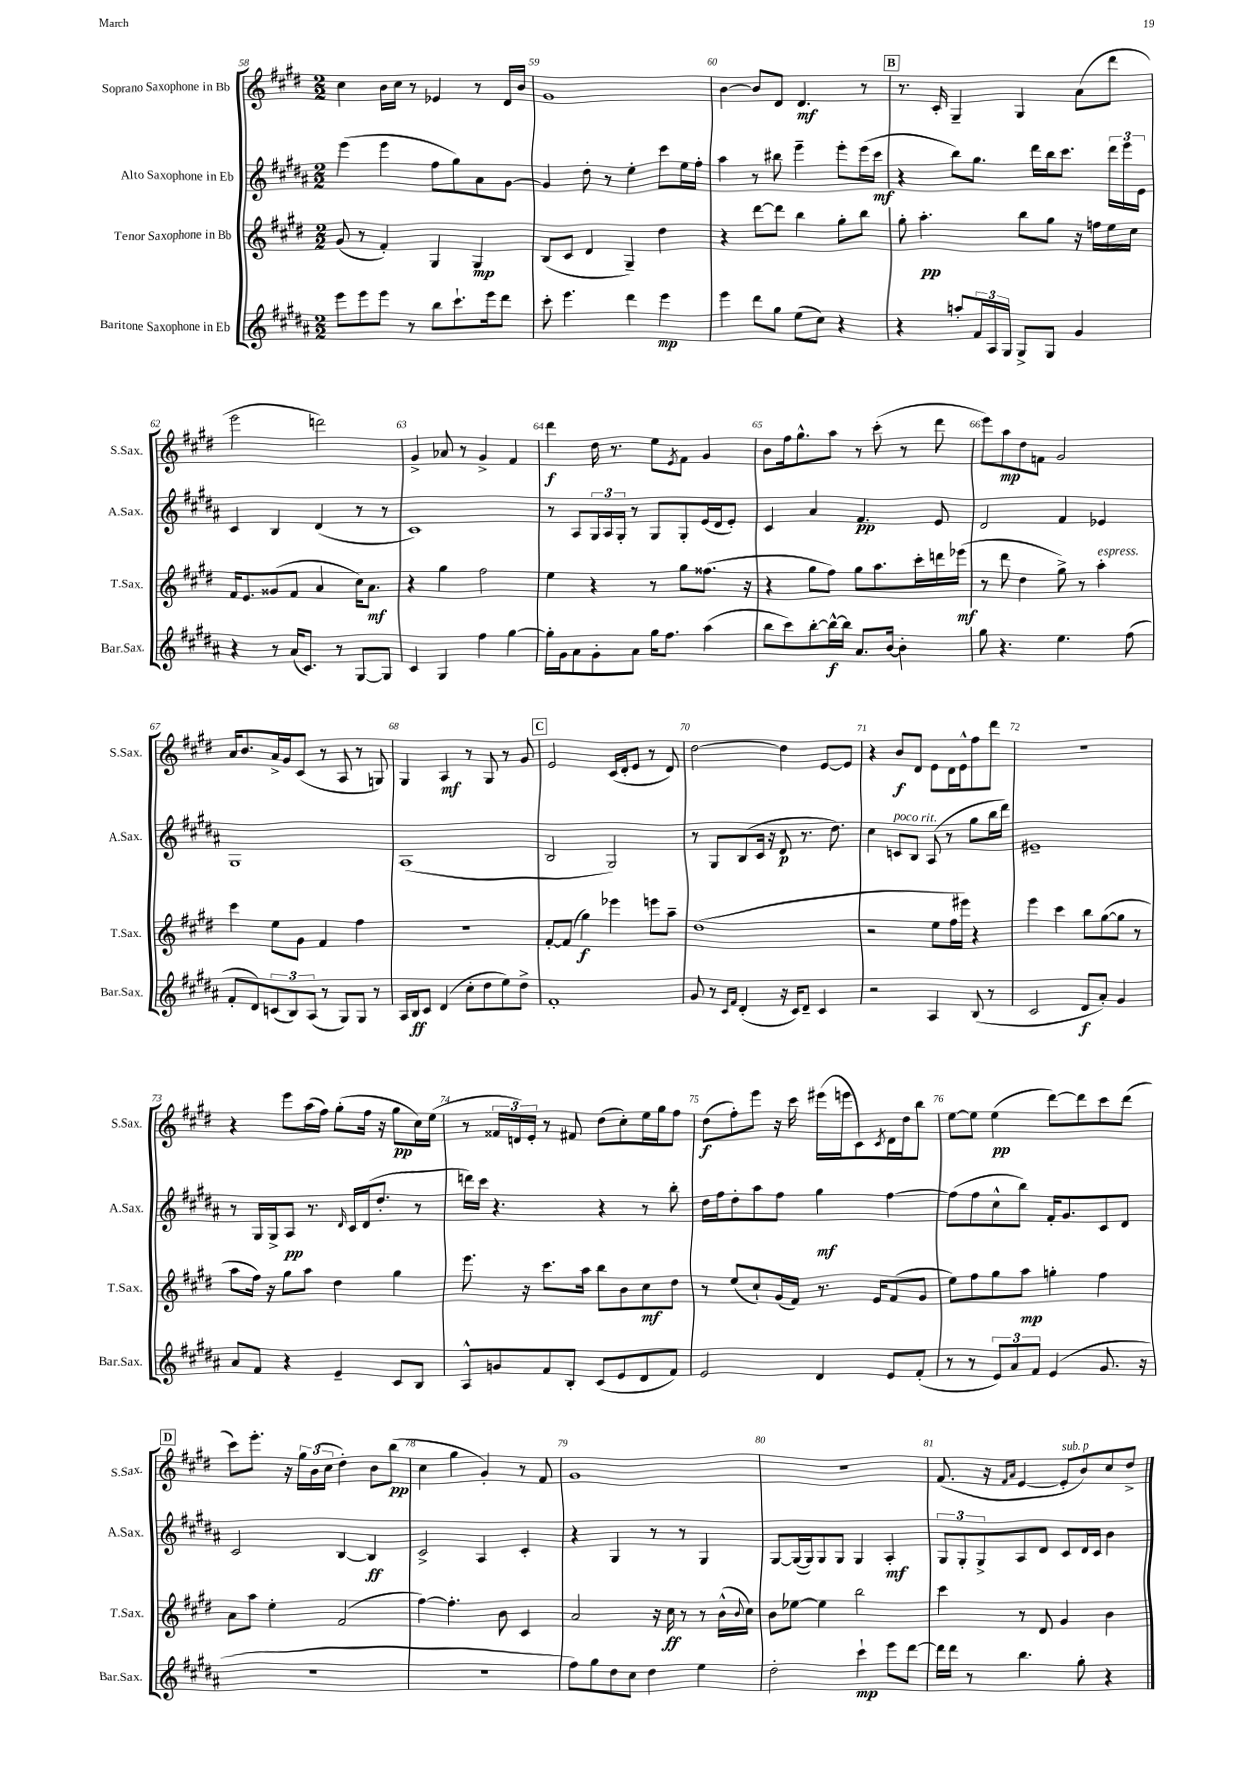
<<
\new StaffGroup <<
\new Staff = "s0" \with { instrumentName = "Soprano Saxophone in Bb" shortInstrumentName = "S.Sax." } {
    \clef treble \key e \major \numericTimeSignature \time 2/2
    cis''4 b'16 cis''16 r8 ees'4 r8 dis'16 b'16 |
    gis'1 |
    b'4~ b'8 dis'8 dis'4.\mf r8 |
    \mark \markup { \box "B" } r8. cis'16-. gis4-- gis4 a'8( dis'''8 |
    e'''2 d'''2) |
    gis'4-> aes'8 r8 gis'4-> fis'4 |
    dis'''4\f dis''16 r8. e''8 \acciaccatura { e'8 } fis'8 gis'4 |
    b'8 fis''16 gis''8.-^ a''8 r8 cis'''8-.( r8 dis'''8 |
    e'''8) a''8\mp dis''8 f'8 gis'2 |
    a'16 b'8. a'16-> gis'16 cis'8( r8 a8 r8 g8) |
    gis4 a4\mf r8 gis8 r8 gis'8 |
    \mark \markup { \box "C" } e'2 cis'16( dis'16-. e'8 r8 dis'8) |
    dis''2~ dis''4 e'8~ e'8 |
    r4 b'8\f dis'8 e'8 dis'16 e'16-^ fis''8 dis'''8 |
    R1 |
    r4 e'''8 a''16( fis''16) gis''8-.( fis''16 r16 gis''8\pp cis''16) e''16( |
    r8 \tuplet 3/2 { fisis'16 d'16) e'16-. } r8 fis'8 dis''8( cis''8-.) e''16 gis''16 fis''8 |
    dis''8\f( fis''8-.) e'''8 r16 cis'''16 eis'''16( e'''16 cis'8) \acciaccatura { cis'8 } dis'16 dis''16 b''8 |
    e''8~ e''8 e''4\pp( dis'''8~) dis'''8 cis'''8 dis'''8( |
    \mark \markup { \box "D" } cis'''8) e'''8.-. r16 \tuplet 3/2 { gis''16 b'16( cis''16 } dis''4-.) b'8 b''8\pp( |
    cis''4 gis''4 gis'4-.) r8 fis'8 |
    gis'1 |
    R1 |
    fis'8.( r16 \grace { fis'16 a'16 } e'4~ e'8-.^\markup { \italic "sub. p" } b'8) cis''8 dis''8-> \bar "|." |
}
\new Staff = "s1" \with { instrumentName = "Alto Saxophone in Eb" shortInstrumentName = "A.Sax." } {
    \clef treble \key b \major \numericTimeSignature \time 2/2
    e'''4( e'''4 fis''8 gis''8) ais'8 gis'8~ |
    gis'4 dis''8-. r8 e''4-. cis'''8 e''16 fis''16-. |
    ais''4 r8 bis''8 e'''4-- e'''8-. e'''16( cis'''16\mf |
    \mark \markup { \box "B" } r4 b''8) gis''8. dis'''16 b''16 cis'''8. \tuplet 3/2 { dis'''16 e'''16 e'16 } |
    cis'4 b4 dis'4( r8 r8 |
    cis'1) |
    r8 ais8 \tuplet 3/2 { gis16 ais16 gis16-. } r8 gis8 gis8-. e'16( dis'16 e'8-.) |
    cis'4 ais'4 fis'4.\pp e'8 |
    dis'2 fis'4 ees'4 |
    gis1 |
    ais1( |
    \mark \markup { \box "C" } b2 gis2) |
    r8 gis8 b8( cis'16 r16 dis'8\p r8. dis''8.) |
    cis''4 c'8^\markup { \italic "poco rit." } b8 ais8( r8 gis''8 b''16 dis'''16) |
    eis'1-- |
    r8 gis16 gis16-> ais8\pp r8. \grace { dis'16 } cis'16 dis'16( dis''8.-. r8 |
    d'''16) cis'''16 r4. r4 r8 b''8-. |
    dis''16 fis''16 dis''8-. ais''8 fis''8 gis''4\mf fis''4~ |
    fis''8( fis''8 cis''8-^ b''8) fis'16-. gis'8. cis'8 dis'8 |
    \mark \markup { \box "D" } cis'2 b4~ b4\ff |
    cis'2-> ais4 cis'4-. |
    r4 gis4 r8 r8 gis4 |
    gis8~ gis16~( gis16) gis8 gis8 gis4 ais4-.\mf |
    \tuplet 3/2 { gis8 gis8-. gis8-> } ais8 dis'8 cis'8 dis'16 cis'16 b'4 \bar "|." |
}
\new Staff = "s2" \with { instrumentName = "Tenor Saxophone in Bb" shortInstrumentName = "T.Sax." } {
    \clef treble \key e \major \numericTimeSignature \time 2/2
    gis'8( r8 fis'4-.) gis4 gis4\mp |
    b8( cis'8 dis'4 gis4--) dis''4 |
    r4 dis'''8~ dis'''8 b''4 gis''8-. b''8 |
    \mark \markup { \box "B" } gis''8-. a''4.-.\pp b''8 gis''8 r16 f''16 e''16 cis''16 |
    fis'16 e'8. gisis'8( fis'8 a'4 cis''16) a'8.\mf |
    r4 gis''4 fis''2 |
    e''4 r4 r8 gis''8 fisis''8.( r16 |
    r4 gis''8 fis''8) gis''8 a''8. cis'''16-. d'''16 ees'''16\mf( |
    r8 dis'''8 dis''4 gis''8->) r8 a''4-.^\markup { \italic "espress." } |
    cis'''4 e''8 gis'8 fis'4 fis''4 |
    R1 |
    \mark \markup { \box "C" } fis'8~-. fis'8( gis''4\f) ees'''4 e'''8 a''8-- |
    dis''1( |
    r2 e''8 fis''16 eis'''16) r4 |
    e'''4 cis'''4 b''8 gis''8~( gis''8 r8 |
    a''8 fis''16) r16 gis''8 a''8 dis''4 gis''4 |
    e'''8. r16 cis'''8. a''16 b''8 b'8 cis''8\mf dis''8 |
    r8 e''8( cis''8-!) gis'16( fis'16) r8. e'16 fis'8( gis'8 |
    e''8) fis''8 gis''8 a''8\mp g''4-. fis''4 |
    \mark \markup { \box "D" } a'8 a''8 e''4-. fis'2( |
    fis''4~) fis''4.-. b'8 cis'4 |
    a'2 r16 cis''16\ff r8 r8 b'16-^( \appoggiatura { b'8 } cis''16) |
    b'8 ees''8~ ees''4 b''2 |
    cis'''4 r8 dis'8 gis'4 b'4 \bar "|." |
}
\new Staff = "s3" \with { instrumentName = "Baritone Saxophone in Eb" shortInstrumentName = "Bar.Sax." } {
    \clef treble \key b \major \numericTimeSignature \time 2/2
    e'''8 e'''8 e'''8 r8 b''8 cis'''8.-! e'''16 dis'''8 |
    cis'''8-. e'''4. dis'''4 e'''4\mp |
    e'''4 dis'''8 gis''8 e''8( cis''8) r4 |
    \mark \markup { \box "B" } r4 a''8-. \tuplet 3/2 { fis'16 ais16 gis16 } gis8-> gis8 gis'4 |
    r4 r8 ais'16( cis'8.) r8 gis8~ gis8 |
    cis'4 gis4 fis''4 gis''4~ |
    gis''16-. gis'16 ais'8 gis'8-. ais'8 gis''16 fis''8. ais''4( |
    b''8 cis'''8) b''8~-. b''16~-^\f b''16 ais'8. b'16~ b'4-. |
    gis''8 r4. e''4. fis''8( |
    fis'8-. dis'8) \tuplet 3/2 { c'8( b8) ais8( } r8 gis8) gis8 r8 |
    ais16 b16\ff cis'8 dis'4( cis''8-. dis''8 e''8) dis''8-> |
    \mark \markup { \box "C" } fis'1-. |
    gis'8 r8 \grace { cis'16 fis'16 } dis'4-.( r16 cis'16) dis'8-- cis'4 |
    r2 ais4 b8( r8 |
    cis'2 dis'8\f ais'8-.) gis'4 |
    ais'8 fis'8 r4 e'4-- cis'8 b8 |
    ais8-^ g'8 fis'8 b8-. cis'8( e'8 dis'8 fis'8) |
    e'2 dis'4 e'8 fis'8-.( |
    r8 r8 \tuplet 3/2 { e'8) ais'8 fis'8 } e'4( gis'8. r16 |
    \mark \markup { \box "D" } r1 |
    r1 |
    fis''8) gis''8 dis''8 cis''8 dis''4 e''4 |
    dis''2-. cis'''4-!\mp e'''8 dis'''8~ |
    dis'''16 dis'''16 r8 b''4. gis''8-. r4 \bar "|." |
}
>>
>>
\layout { \context { \Score currentBarNumber = #58 \override BarNumber.break-visibility = ##(#f #t #t) barNumberVisibility = #all-bar-numbers-visible } }
